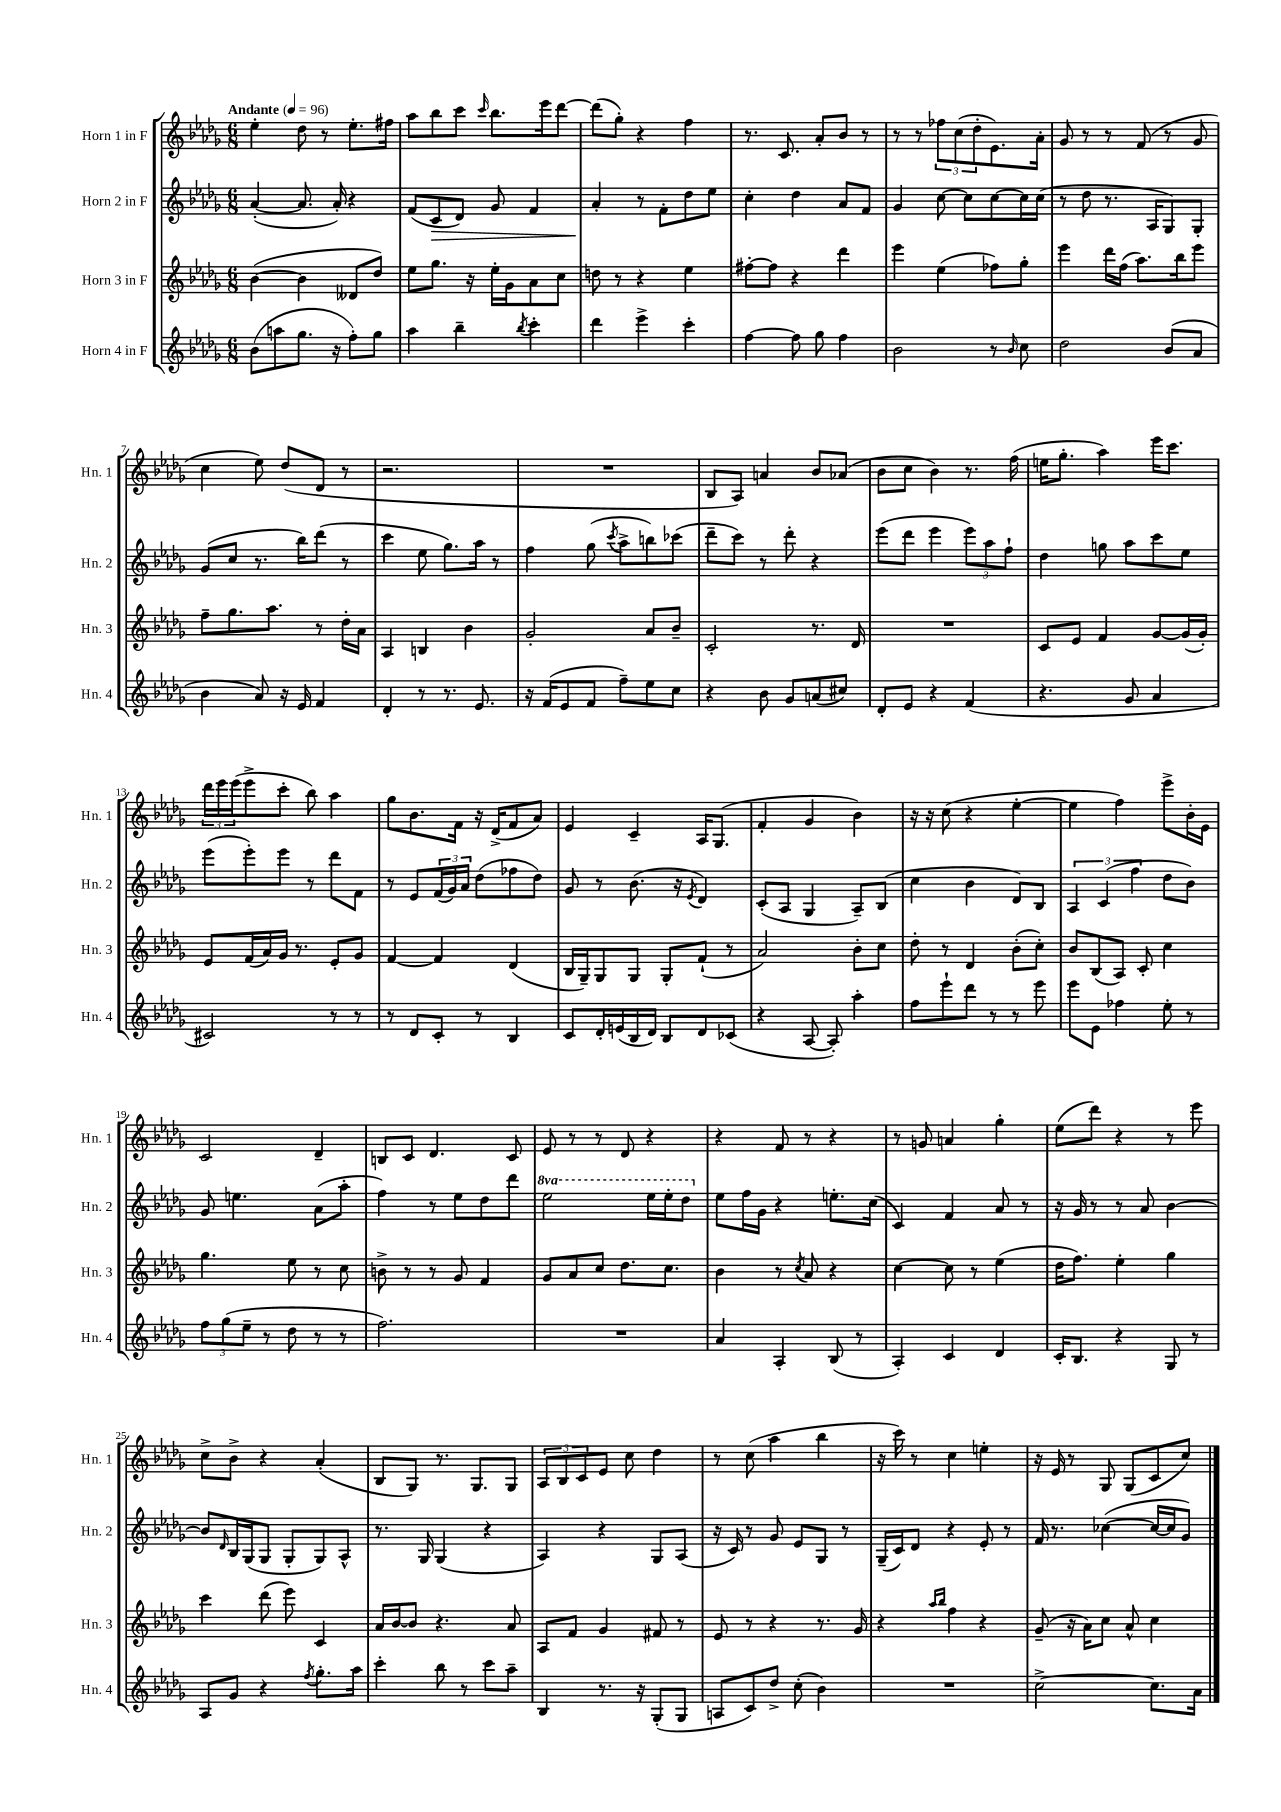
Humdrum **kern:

**kern	**kern	**kern	**kern
*staff4	*staff3	*staff2	*staff1
*clefG2	*clefG2	*clefG2	*clefG2
*k[b-e-a-d-g-]	*k[b-e-a-d-g-]	*k[b-e-a-d-g-]	*k[b-e-a-d-g-]
*M6/8	*M6/8	*M6/8	*M6/8
*MM96	*MM96	*MM96	*MM96
(8b-	([4b-	([4a-'	4ee-'
8aa	.	.	.
8.gg-	4b-]	8.a-]	8dd-
.	.	.	8r
16r	.	16a-')	.
8ff')	8d--	4r	8.ee-'
8gg-	8dd-)	.	.
.	.	.	16ff#
=	=	=	=
4aa-	8ee-	(8f	8aa-
.	8.gg-	8c	8bb-
4bb-~	.	8d-)	8ccc
.	16r	.	.
.	.	.	16qqccc
.	16ee-'	8g-	8.bb-
.	16g-	.	.
8qbb-	.	.	.
4ccc'	8a-	4f	.
.	.	.	16eee-
.	8cc	.	[8ddd-
=	=	=	=
4ddd-	8dd	4a-'	(8ddd-]
.	8r	.	8gg-')
4eee-^	4r	8r	4r
.	.	8f'	.
4ccc'	4ee-	8dd-	4ff
.	.	8ee-	.
=	=	=	=
[4ff	[8ff#'	4cc'	8.r
.	8ff#]	.	.
.	.	.	8.c
8ff]	4r	4dd-	.
8gg-	.	.	8a-'
4ff	4ddd-	8a-	8b-
.	.	8f	8r
=	=	=	=
2b-	4eee-	4g-	8r
.	.	.	8r
.	(4ee-	[8cc	12ff-
.	.	.	(12cc
.	.	8cc]	.
.	.	.	12dd-'
8r	8ff-)	[8cc	8.e-)
16qqb-	.	.	.
8cc	8gg-'	16cc]	.
.	.	(16cc	16a-'
=	=	=	=
2dd-	4eee-	8r	8g-
.	.	8dd-	8r
.	16ddd-	8.r	8r
.	(16ff	.	.
.	8.aa-)	.	(8f
.	.	16A-	.
(8b-	.	8G-)	8r
.	16bb-	.	.
8a-	8eee-	8G-'	8g-
=	=	=	=
4b-	8ff~	(8g-	4cc
.	8.gg-	8cc	.
8a-)	.	8.r	8ee-)
.	8.aa-	.	.
16r	.	.	(8dd-
16e-	.	16bb-)	.
4f	8r	(8ddd-	8d-
.	16dd-'	8r	8r
.	16a-	.	.
=	=	=	=
4d-'	4A-	4ccc	2.r
8r	4B	8ee-	.
8.r	.	8.gg-)	.
.	4b-	.	.
8.e-	.	16aa-	.
.	.	8r	.
=	=	=	=
16r	2g-'	4ff	2.r
(16f	.	.	.
8e-	.	.	.
8f	.	(8gg-	.
.	.	8qccc	.
8ff~)	.	8aa-^	.
8ee-	8a-	8bb)	.
8cc	8b-~	(8ccc-	.
=	=	=	=
4r	2c'	8ddd-~	8B-
.	.	8ccc)	8A-)
8b-	.	8r	4a
8g-	.	8ddd-'	.
(8a	8.r	4r	8b-
8cc#)	.	.	(8a-
.	16d-	.	.
=	=	=	=
8d-'	2.r	(8eee-	8b-
8e-	.	8ddd-	8cc
4r	.	4eee-	4b-)
(4f	.	12eee-)	8.r
.	.	12aa-	.
.	.	12ff`	.
.	.	.	(16ff
=	=	=	=
4.r	8c	4dd-	16ee
.	.	.	8.gg-'
.	8e-	.	.
.	4f	8gg	4aa-)
8g-	.	8aa-	.
4a-	[8g-	8ccc	16eee-
.	.	.	8.ccc
.	(16g-]	8ee-	.
.	16g-')	.	.
=	=	=	=
2c#)	8e-	(8eee-	24ddd-
.	.	.	24eee-
.	.	.	(24eee-
.	(16f	8eee-')	8eee-^
.	16a-)	.	.
.	16g-	8eee-	8ccc'
.	8.r	.	.
.	.	8r	8bb-)
8r	8e-'	8ddd-	4aa-
8r	8g-	8f	.
=	=	=	=
8r	[4f	8r	8gg-
8d-	.	8e-	8.b-
8c'	4f]	(24f	.
.	.	24g-)	.
.	.	.	16f
.	.	24a-	.
8r	.	(8dd-	16r
.	.	.	(16d-^
4B-	(4d-	8ff-	8f
.	.	8dd-)	8a-)
=	=	=	=
8c	16B-	8g-	4e-
.	16G-~)	.	.
16d-'	8G-	8r	.
(16e	.	.	.
16B-	8G-	(8.b-	4c~
16d-)	.	.	.
8B-	8G-'	.	.
.	.	16r	.
.	.	8qe-	.
8d-	(8f`	4d-)	16A-
.	.	.	(8.G-
(8c-	8r	.	.
=	=	=	=
4r	2a-)	(8c'	4f'
.	.	8A-	.
[8A-	.	4G-	4g-
8A-'])	.	.	.
4aa-'	8b-'	8A-~)	4b-)
.	8cc	(8B-	.
=	=	=	=
8ff	8dd-'	4cc	16r
.	.	.	16r
8eee-`	8r	.	(8cc
8ddd-	4d-	4b-	4r
8r	.	.	.
8r	(8b-'	8d-)	[4ee-'
8eee-	8cc')	8B-	.
=	=	=	=
8eee-	8b-	6A-	4ee-]
8e-	(8B-	.	.
.	.	(6c	.
4ff-	8A-)	.	4ff)
.	.	6ff	.
.	8c'	.	.
8ee-'	4cc	8dd-	8eee-^
8r	.	8b-)	16b-'
.	.	.	16e-
=	=	=	=
12ff	4.gg-	8g-	2c
(12gg-	.	.	.
.	.	4.ee	.
12ee-~	.	.	.
8r	.	.	.
8dd-	8ee-	.	.
8r	8r	(8a-	4d-~
8r	8cc	8aa-'	.
=	=	=	=
2.ff)	8b^	4ff)	8B
.	8r	.	8c
.	8r	8r	4.d-
.	8g-	8ee-	.
.	4f	8dd-	.
.	.	8ddd-	8c
=	=	=	=
2.r	8g-	2eee-	8e-
.	8a-	.	8r
.	8cc	.	8r
.	8.dd-	.	8d-
.	.	16eee-	4r
.	8.cc	16eee-'	.
.	.	8ddd-	.
=	=	=	=
4a-	4b-	8ee-	4r
.	.	16ff	.
.	.	16g-	.
4A-'	8r	4r	8f
.	8qcc	.	.
.	8a-	.	8r
(8B-	4r	8.ee'	4r
8r	.	.	.
.	.	(16cc	.
=	=	=	=
4A-')	[4cc	4c)	8r
.	.	.	8g
4c	8cc]	4f	4a
.	8r	.	.
4d-	(4ee-	8a-	4gg-'
.	.	8r	.
=	=	=	=
16c'	16dd-	16r	(8ee-
8.B-	8.ff)	16g-	.
.	.	8r	8ddd-)
4r	4ee-'	8r	4r
.	.	8a-	.
8G-	4gg-	[4b-	8r
8r	.	.	8eee-
=	=	=	=
8A-	4ccc	8b-]	8cc^
.	.	16qqd-	.
8g-	.	16B-	8b-^
.	.	(16G-	.
4r	(8ddd-	8G-	4r
.	8eee-)	8G-'	.
8qff	.	.	.
8.gg-'	4c	8G-)	(4a-'
.	.	8A-^^	.
16aa-	.	.	.
=	=	=	=
4ccc'	16a-	8.r	8B-
.	[16b-	.	.
.	8b-]	.	8G-)
.	.	16G-	.
8bb-	4.r	(4G-	8.r
8r	.	.	.
.	.	.	8.G-
8ccc	.	4r	.
8aa-~	8a-	.	8G-
=	=	=	=
4B-	8A-	4A-)	12A-
.	.	.	12B-
.	8f	.	.
.	.	.	12c
8.r	4g-	4r	8e-
.	.	.	8cc
16r	.	.	.
(8G-'	8f#	8G-	4dd-
8G-	8r	(8A-	.
=	=	=	=
8A	8e-	16r	8r
.	.	16c)	.
8c)	8r	8r	(8cc
8dd-^	4r	8g-	4aa-
(8cc'	.	8e-	.
4b-)	8.r	8G-	4bb-
.	.	8r	.
.	16g-	.	.
=	=	=	=
2.r	4r	(16G-~	16r
.	.	16c)	16ccc)
.	.	8d-	8r
.	16qqaa-	.	.
.	16qqbb-	.	.
.	4ff	4r	4cc
.	4r	8e-'	4ee'
.	.	8r	.
=	=	=	=
[2cc^	(8g-~	16f	16r
.	.	8.r	16e-
.	16r	.	8r
.	16a-)	.	.
.	8cc	([4cc-	8G-
.	8a-^^	.	(8G-
8.cc]	4cc	16cc-_	8c
.	.	16cc-]	.
.	.	8g-)	8cc)
16a-	.	.	.
==	==	==	==
*-	*-	*-	*-
